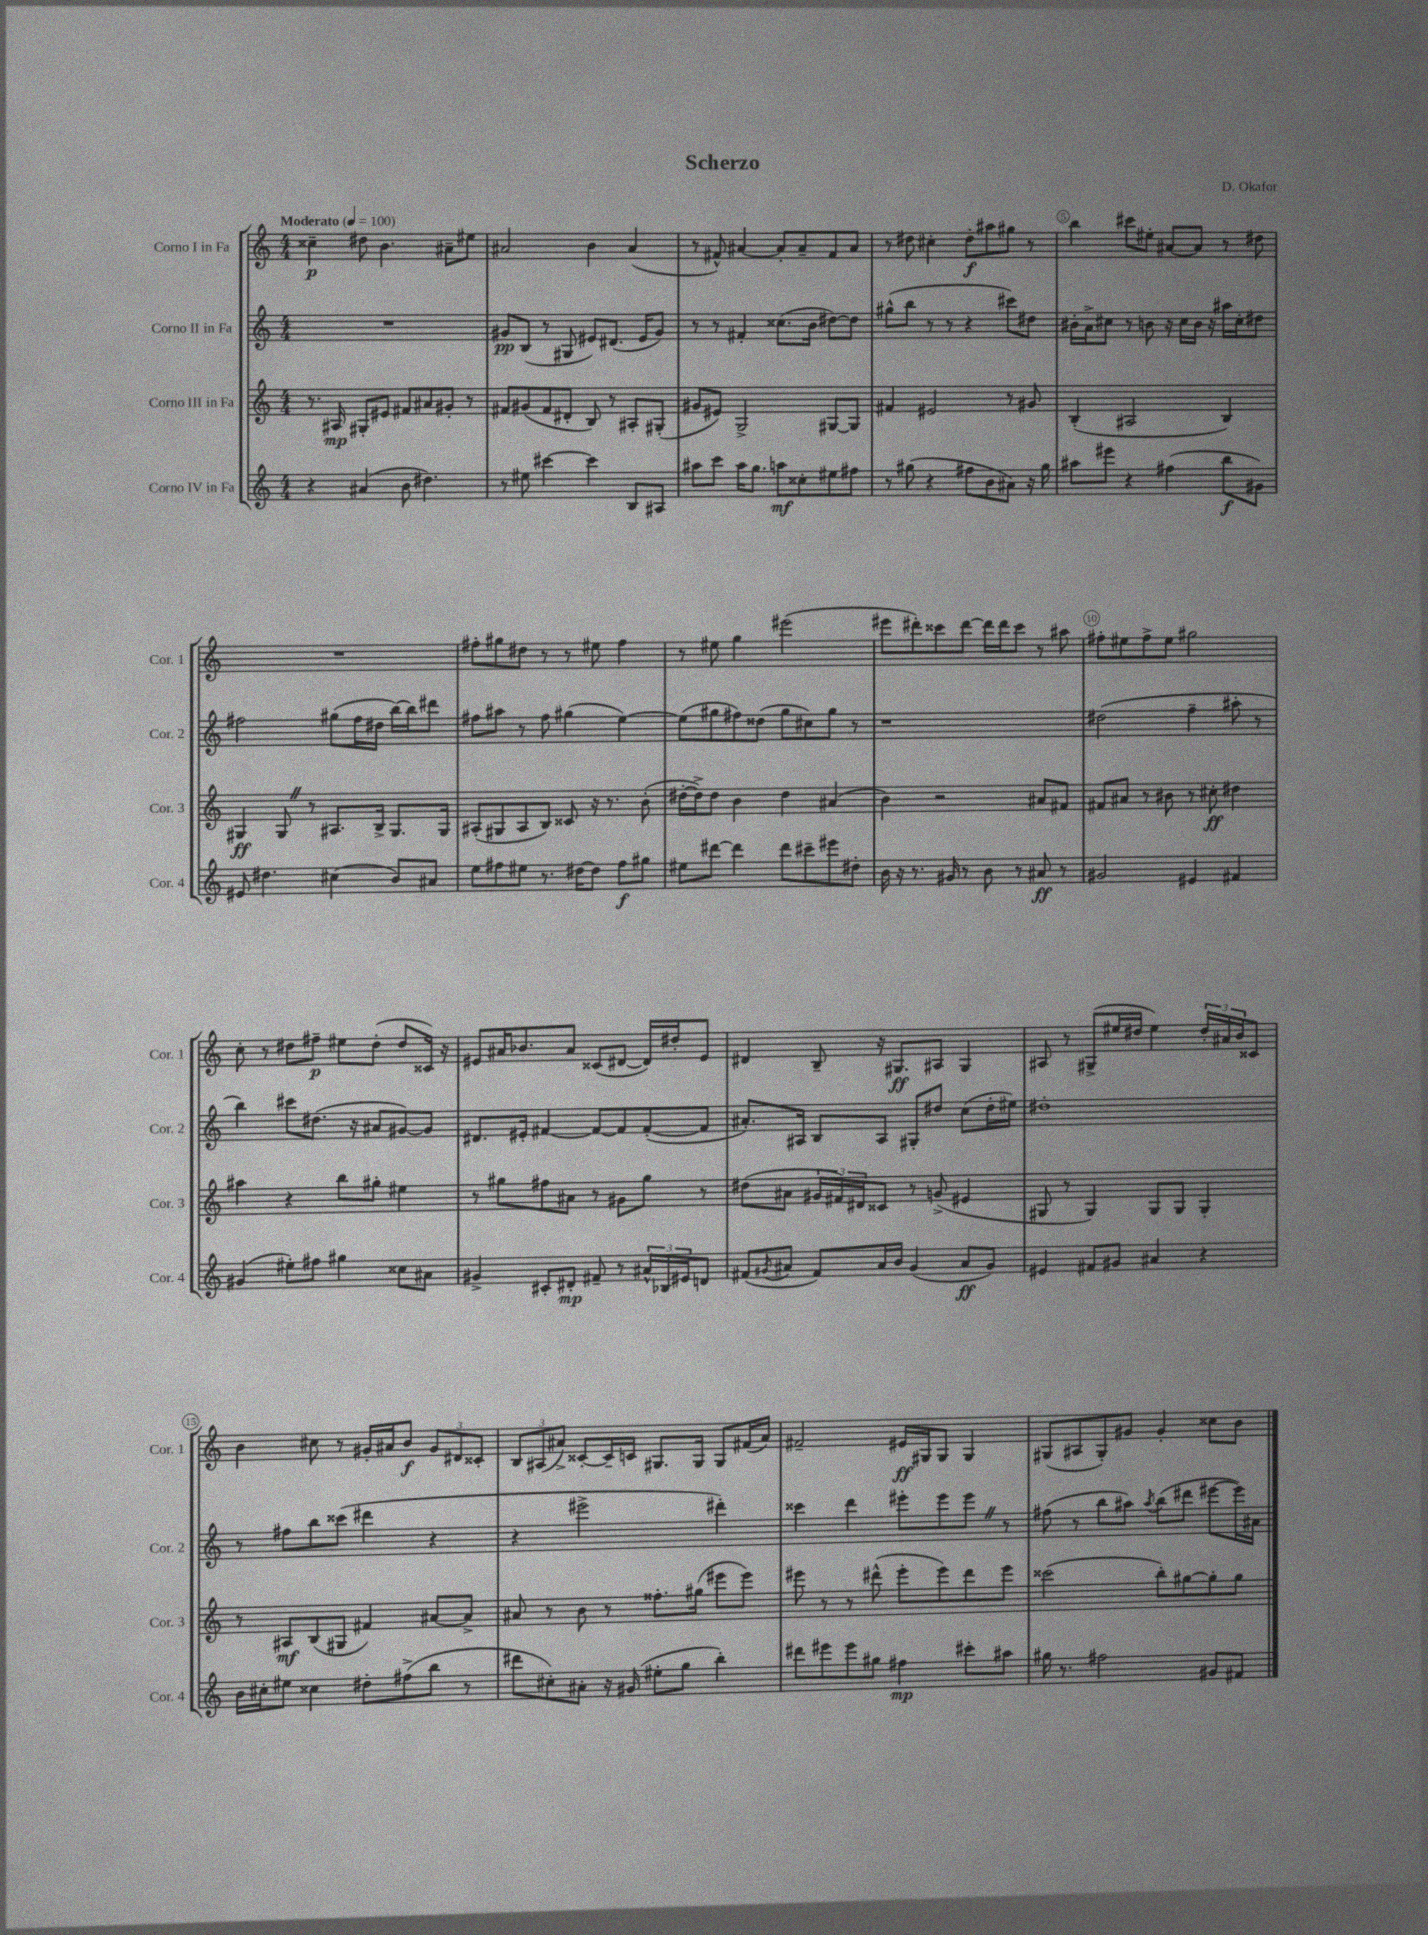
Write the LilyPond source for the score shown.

\header { title = "Scherzo" composer = "D. Okafor" }
<<
\new StaffGroup <<
\new Staff = "s0" \with { instrumentName = "Corno I in Fa" shortInstrumentName = "Cor. 1" } {
    \clef treble \key c \major \numericTimeSignature \time 4/4 \tempo "Moderato" 4 = 100
    cisis''4--\p dis''8 b'4. ais'8-- eis''8 |
    ais'2 b'4 ais'4( |
    r8 fis'8-^) ais'4~ ais'8-. ais'8-- fis'8 ais'8 |
    r8 dis''8 cis''4-. dis''8-.\f ais''8 gis''8 r8 |
    b''4 cis'''8 eis''8-. ais'8~ ais'8 r8 dis''8 |
    R1 |
    fis''8-. gis''8 dis''8 r8 r8 eis''8 fis''4 |
    r8 eis''8 g''4 eis'''2( |
    eis'''8 dis'''8-.) cisis'''8 dis'''8~ dis'''16 dis'''16 cisis'''8 r8 ais''8 |
    fis''8-. eis''8 fis''8-> eis''8 gis''2 |
    c''8-. r8 dis''8 fis''8--\p eis''8 dis''8-.( dis''8 cisis'16) r16 |
    eis'8 ais'16 bes'8. ais'8 cisis'8( dis'8~ dis'16) dis''16-. eis'8 |
    dis'4 b8-- r16 gis8.\ff ais8 gis4 |
    ais8 r8 gis8->( eis''16 dis''16 eis''4) \tuplet 3/2 { dis''16-. ais'16 b'16 } cisis'8 |
    b'4 cis''8 r8 gis'16-. ais'16 b'8\f \tuplet 3/2 { gis'8 dis'8 cisis'8-. } |
    \tuplet 3/2 { b8 ais8( ais'8->) } cisis'8~-. cisis'16-- c'16 gis8. gis16 gis8 fis'16( ais'16) |
    fis'2-- eis'16\ff gis16 gis8 gis4 |
    gis8( ais8 gis8-.) gis'8 gis'4-. cisis''8 b'8 \bar "|." |
}
\new Staff = "s1" \with { instrumentName = "Corno II in Fa" shortInstrumentName = "Cor. 2" } {
    \clef treble \key c \major \numericTimeSignature \time 4/4
    R1 |
    gis'8\pp b8( r8 gis8 eis'8) dis'8.( eis'16 gis'8) |
    r8 r8 fis'4-. cisis''8.( b'16 dis''8~) dis''8 |
    gis''8-^( b''8 r8 r8 r4 cis'''8) dis''8 |
    bis'16-. a'16-> cis''8 r8 b'8 r16 cis''16 b'16 r16 ais''16 cis''16-. dis''8 |
    fis''2 gis''8( fis''16 dis''16 b''16~) b''16 dis'''8 |
    fis''8 ais''8 r8 fis''8 gis''4( e''4~) |
    e''8( gis''8 fis''8) disis''8( gis''8 cis''8) gis''8 r8 |
    r1 |
    dis''2( f''4-- ais''8-. r8 |
    b''4) cis'''8 dis''8.( r16 ais'8 gis'8~) gis'8 |
    dis'8. eis'16-. fis'4~ fis'8~ fis'8 fis'8~-.( fis'8 |
    ais'8.-.) ais16 b8 ais8 gis8-. dis''8 c''8( dis''16-. eis''16) |
    dis''1-. |
    r8 fis''8 b''8 cisis'''8( dis'''4 r4 |
    r4 eis'''2-> dis'''4-.) |
    cisis'''4 d'''4 eis'''8-. eis'''8 eis'''8 \once \override BreathingSign.text = \markup { \musicglyph "scripts.caesura.straight" } \breathe r8 |
    fis''8( r8 b''8 ais''8) \acciaccatura { ais''8 } b''8( dis'''8 eis'''8~ eis'''16) ais'16 \bar "|." |
}
\new Staff = "s2" \with { instrumentName = "Corno III in Fa" shortInstrumentName = "Cor. 3" } {
    \clef treble \key c \major \numericTimeSignature \time 4/4
    r8. ais16\mp gis8-. eis'8 fis'8 ais'8 gis'8-. r8 |
    fis'8 gis'8( fis'8 dis'8-. b8) r8 ais8-. gis8-.( |
    gis'8 eis'8) g2-> gis8~ gis8 |
    fis'4 eis'2 r8 gis'8 |
    b4-.( ais2 b4) |
    gis4\ff gis8 \once \override BreathingSign.text = \markup { \musicglyph "scripts.caesura.straight" } \breathe r8 ais8. b16-> gis8. gis16 |
    ais8-.( gis8 ais8 b8) cisis'8 r16 r8. b'8-.( |
    dis''16~-. dis''16->) dis''8 b'4 dis''4 ais'4( |
    b'4) r2 ais'8 fis'8 |
    fis'8 ais'8 r8 bis'8 r8 cis''8-.\ff dis''4 |
    ais''4 r4 b''8 gis''8-. eis''4 |
    r8 gis''8 fis''8 ais'8 r8 gis'8 gis''8 r8 |
    dis''8( ais'8 \tuplet 3/2 { gis'16 fis'16) dis'16 } cisis'8 r8 g'8->( eis'4 |
    gis8 r8 gis4) gis8 gis8 gis4-. |
    r8 ais8\mf b8( gis8 fis'4) ais'8~ ais'8-> |
    ais'8 r8 b'8 r8 fisis''8.-. gis''16( eis'''8 eis'''8) |
    eis'''8 r8 r8 dis'''8-^( eis'''8-. eis'''8) dis'''8 eis'''8 |
    cisis'''2( b''8-.) gis''8~ gis''8-. gis''8 \bar "|." |
}
\new Staff = "s3" \with { instrumentName = "Corno IV in Fa" shortInstrumentName = "Cor. 4" } {
    \clef treble \key c \major \numericTimeSignature \time 4/4
    r4 ais'4( b'8 dis''4.) |
    r8 eis''8 cis'''4~ cis'''4 b8 ais8 |
    ais''8 c'''8 ais''16 g''8. a''8\mf cisis''8-. eis''8 fis''8 |
    r8 gis''8( r4 fis''8 b'8 ais'8) r16 gis''16 |
    ais''8 eis'''8 r4 fis''4( b''8\f gis'8) |
    eis'8 dis''4. cis''4( b'8) ais'8 |
    e''8 fis''8 eis''8 r8. dis''16~ dis''8 fis''8\f gis''8 |
    eis''8 dis'''8~ dis'''4 dis'''8 cis'''8-- eis'''8 dis''8-. |
    b'16 r16 r8. gis'16 r8 b'8 r8 ais'8\ff r8 |
    gis'2 eis'4 fis'4 |
    gis'4( eis''8-.) fis''8 gis''4 cisis''8 ais'8 |
    gis'4-> cis'8-. dis'8-.\mp fis'8-- r8 \tuplet 3/2 { ais'16-^ bes16 eis'16 } d'8 |
    fis'8( \acciaccatura { gis'8 } ais'8 fis'8) ais'16 b'16 gis'4( ais'8\ff gis'8) |
    eis'4 fis'8 gis'8 ais'4 r4 |
    b'16 cis''16-. eis''8 cisis''4 dis''8-. fis''8->( b''8 r8 |
    dis'''8 cis''8-.) ais'8-. r16 gis'16( eis''8-. g''8 b''4-.) |
    dis'''8 eis'''8 eis'''8 gis''8 fis''4\mp cis'''8-. ais''8 |
    gis''16 r8. fis''2 gis'8 fis'8 \bar "|." |
}
>>
>>
\layout { \context { \Score \override BarNumber.break-visibility = ##(#f #t #t) barNumberVisibility = #(every-nth-bar-number-visible 5) \override BarNumber.stencil = #(make-stencil-circler 0.1 0.3 ly:text-interface::print) } }
